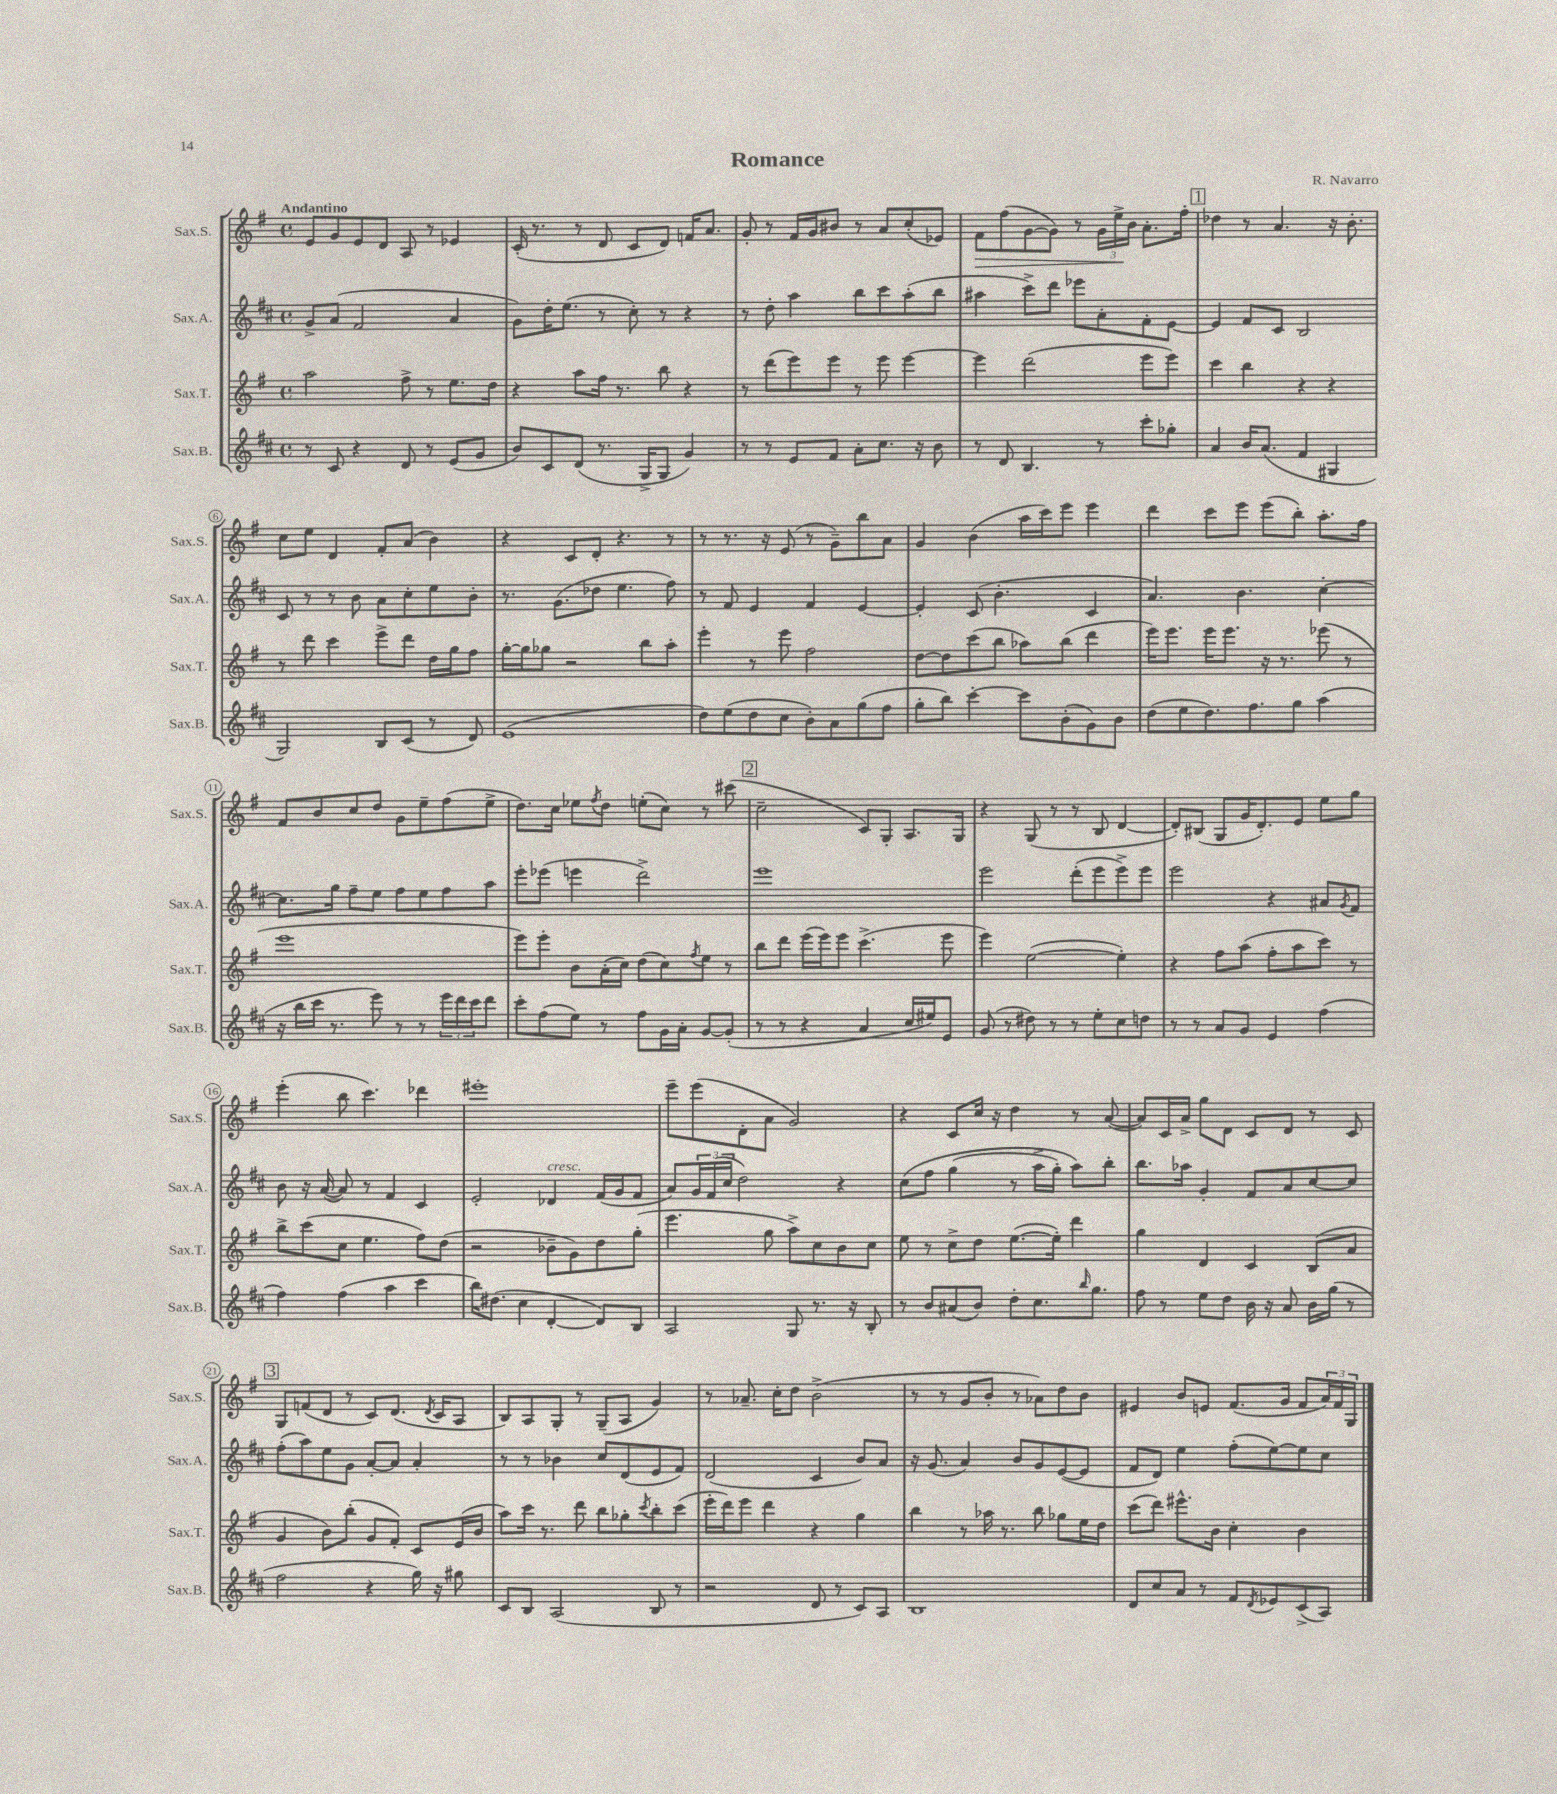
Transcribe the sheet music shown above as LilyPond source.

\header { title = "Romance" composer = "R. Navarro" }
<<
\new StaffGroup <<
\new Staff = "s0" \with { instrumentName = "Sax.S." shortInstrumentName = "Sax.S." } {
    \clef treble \key g \major \defaultTimeSignature \time 4/4 \tempo "Andantino"
    e'8 g'8 e'8 d'8 a8 r8 ees'4 |
    c'16-.( r8. r8 d'8 c'8 d'8) f'16 a'8. |
    g'8-. r8 fis'16 g'16 bis'8 r8 a'8 c''8-.( ees'8) |
    fis'8\> fis''8( g'8~ g'8) r8 \tuplet 3/2 { g'16 e''16->\! b'16 } a'8.-. fis''16-. |
    \mark \markup { \box "1" } des''4 r8 a'4. r16 b'8.-. |
    c''8 e''8 d'4 fis'8-. a'8( b'4) |
    r4 c'8 d'8-. r4. r8 |
    r8 r8. r16 e'8( r8 g'8--) b''8 a'8 |
    g'4 b'4( a''16 c'''16) e'''8 e'''4 |
    d'''4 c'''8 e'''8 e'''8( b''8-.) a''8.-. fis''16 |
    fis'8 b'8 c''8 d''8 g'8 e''8-- fis''8( e''8-> |
    d''8.) c''16 ees''8 \acciaccatura { fis''8 } d''8 e''8-.( c''8) r8 cis'''8( |
    \mark \markup { \box "2" } c''2-- c'8) g8-. a8. g16 |
    r4 g8( r8 r8 b8 d'4~ |
    d'8-.) bis8( g8 g'16 d'8.-.) e'8 e''8 g''8 |
    e'''4-.( b''8 c'''4.) des'''4 |
    eis'''1-. |
    e'''8-- e'''8( d'8-. a'8 g'2) |
    r4 c'8 c''16 r16 d''4 r8 a'8~( |
    a'8) c'16 a'16-> g''8 d'8 c'8 d'8 r8 c'8 |
    \mark \markup { \box "3" } g8 f'8( d'8 r8 c'8) d'8.( \acciaccatura { d'8 } c'16 a8 |
    b8) a8 g8-. r8 g8--( a8 g'4) |
    r8 aes'8.-- c''16-. d''8 b'2->( |
    r8 r8 g'8 b'8-. r8 aes'8) d''8 b'8 |
    eis'4 b'8 e'8 fis'8.( g'16 fis'8 \tuplet 3/2 { a'16) fis'16 g16 } \bar "|." |
}
\new Staff = "s1" \with { instrumentName = "Sax.A." shortInstrumentName = "Sax.A." } {
    \clef treble \key d \major \defaultTimeSignature \time 4/4
    g'8-> a'8( fis'2 a'4 |
    g'8) d''16-. e''8.( r8 cis''8-.) r8 r4 |
    r8 d''8-. a''4 b''8 cis'''8 a''8-.( b''8 |
    ais''4 cis'''8->) d'''8 ees'''8 a'8-. fis'8-. e'8~ |
    \mark \markup { \box "1" } e'4 fis'8 cis'8 b2 |
    cis'8 r8 r8 b'8 a'8 cis''8-. e''8 b'8-. |
    r8. g'8.( des''8 e''4. fis''8) |
    r8 fis'8 e'4 fis'4 e'4~ |
    e'4-. cis'8( b'4.-. cis'4 |
    a'4.) b'4. cis''4~-. |
    cis''8. g''16 fis''8-- e''8 fis''8 e''8 fis''8 a''8 |
    e'''8-. ees'''8( e'''4 d'''2->) |
    \mark \markup { \box "2" } e'''1 |
    e'''2 d'''8-.( e'''8 e'''8->) e'''8 |
    e'''2 r4 ais'8 \acciaccatura { g'8 } fis'8 |
    b'8 r16 a'16~( a'8) r8 fis'4 cis'4 |
    e'2-. des'4^\markup { \italic "cresc." } fis'16( g'16 fis'8 |
    a'8) \tuplet 3/2 { g'16 fis'16( cis''16 } d''2) r4 |
    cis''8\( fis''8 g''4( r8 a''16-> g''16-.) a''8\) b''8-. |
    b''8. aes''16 g'4-. fis'8 a'8 cis''8~ cis''8 |
    \mark \markup { \box "3" } fis''8-.( a''8) e''8 g'8 a'8~-. a'8 a'4-. |
    r8 r8 bes'4 cis''8 d'8( e'8 fis'8) |
    d'2( cis'4 b'8) a'8 |
    r16 g'8.( a'4) b'8 g'8 e'8~( e'8 |
    fis'8 d'8) e''4 fis''8-.( e''8~) e''8 cis''8 \bar "|." |
}
\new Staff = "s2" \with { instrumentName = "Sax.T." shortInstrumentName = "Sax.T." } {
    \clef treble \key g \major \defaultTimeSignature \time 4/4
    a''2 fis''8-> r8 e''8. d''16 |
    r4 a''8 fis''16 r8. b''8 r4 |
    r8 d'''8( e'''8) e'''8 r8 e'''8 e'''4~ |
    e'''4 d'''2( e'''8 e'''8) |
    \mark \markup { \box "1" } c'''4 b''4 r4 r4 |
    r8 d'''8 c'''4 e'''8-> d'''8 d''16 g''16 fis''8 |
    g''16~-. g''16 ges''8 r2 b''8 a''8-. |
    e'''4-. r8 e'''8 fis''2 |
    d''8~ d''8 c'''8( b''8 aes''8) b''8( d'''4 |
    e'''16) e'''8. e'''16 e'''8. r16 r8. ees'''8( r8 |
    e'''1 |
    e'''8) e'''8-. b'8 a'16-.( c''16) d''8( c''8) \acciaccatura { fis''8 } e''8 r8 |
    \mark \markup { \box "2" } b''8 d'''8 e'''16( e'''16) e'''8 c'''4.->( e'''8 |
    e'''4) e''2~( e''4-.) |
    r4 fis''8 a''8( fis''8-. a''8 c'''8) r8 |
    b''8-> c'''8( c''8 e''4. fis''8) d''8( |
    r2 bes'8-- g'8) d''8 g''8-.( |
    e'''4. g''8 a''8->) c''8 b'8 c''8 |
    e''8 r8 c''8-> d''8 e''8.~( e''16-.) d'''4 |
    g''4 d'4 c'4 b8( a'8 |
    \mark \markup { \box "3" } g'4 b'8) b''8-.( g'8 fis'8-.) c'8 e'16( b'16 |
    a''8) c'''16 r8. d'''8 b''8 ges''8-. \acciaccatura { c'''8 } b''8-. c'''8( |
    e'''16-. d'''16) e'''8 d'''4 r4 g''4 |
    b''4 r8 aes''16 r8. b''8 ges''8 e''16 d''16 |
    c'''8( d'''8) eis'''8.-^ b'16 c''4-. b'4 \bar "|." |
}
\new Staff = "s3" \with { instrumentName = "Sax.B." shortInstrumentName = "Sax.B." } {
    \clef treble \key d \major \defaultTimeSignature \time 4/4
    r8 cis'8 r4 d'8 r8 e'8( g'8 |
    b'8) cis'8 d'8( r8. g16-> g8 g'4) |
    r8 r8 e'8 fis'8 a'8-. cis''8. r16 b'8 |
    r8 d'8 b4. r8 cis'''8-. ges''8-. |
    \mark \markup { \box "1" } a'4 b'16 a'8.( fis'4 gis4 |
    g2) b8 cis'8( r8 d'8) |
    e'1( |
    d''8) e''8( d''8 cis''8 b'8-.) a'8 g''8( fis''8 |
    g''8-. b''8) cis'''4~-. cis'''8 b'8-.( g'8) b'8 |
    d''8( e''8 d''8.) fis''8. g''8 a''4( |
    r16 b''16 cis'''16 r8. e'''8) r8 r8 \tuplet 3/2 { e'''16 d'''16 cis'''16 } d'''8 |
    cis'''8-. fis''8( e''8) r8 fis''8 g'16 a'16-. g'8~ g'8-.( |
    \mark \markup { \box "2" } r8 r8 r4 a'4 cis''16 eis''16) e'8 |
    g'8( r8 dis''8) r8 r8 e''8-. cis''8 d''8 |
    r8 r8 a'8 g'8 e'4 fis''4( |
    fis''4) fis''4( a''4 cis'''4 |
    b''16) dis''8.( cis''4 d'4~-. d'8) b8 |
    a2 g8 r8. r16 b8-. |
    r8 b'8 ais'8( b'8) d''8-. cis''8. \grace { b''16 } g''8. |
    fis''8 r8 e''8 d''8 b'16 r16 a'8 b'16 g''16( r8 |
    \mark \markup { \box "3" } fis''2 r4 g''16) r16 gis''8 |
    cis'8 b8 a2( b8 r8 |
    r2 d'8 r8 cis'8) a8 |
    b1 |
    d'8 cis''8 a'8 r8 fis'8 \acciaccatura { d'8 } ees'8 cis'8->( a8) \bar "|." |
}
>>
>>
\layout { \context { \Score \override BarNumber.stencil = #(make-stencil-circler 0.1 0.3 ly:text-interface::print) } }
